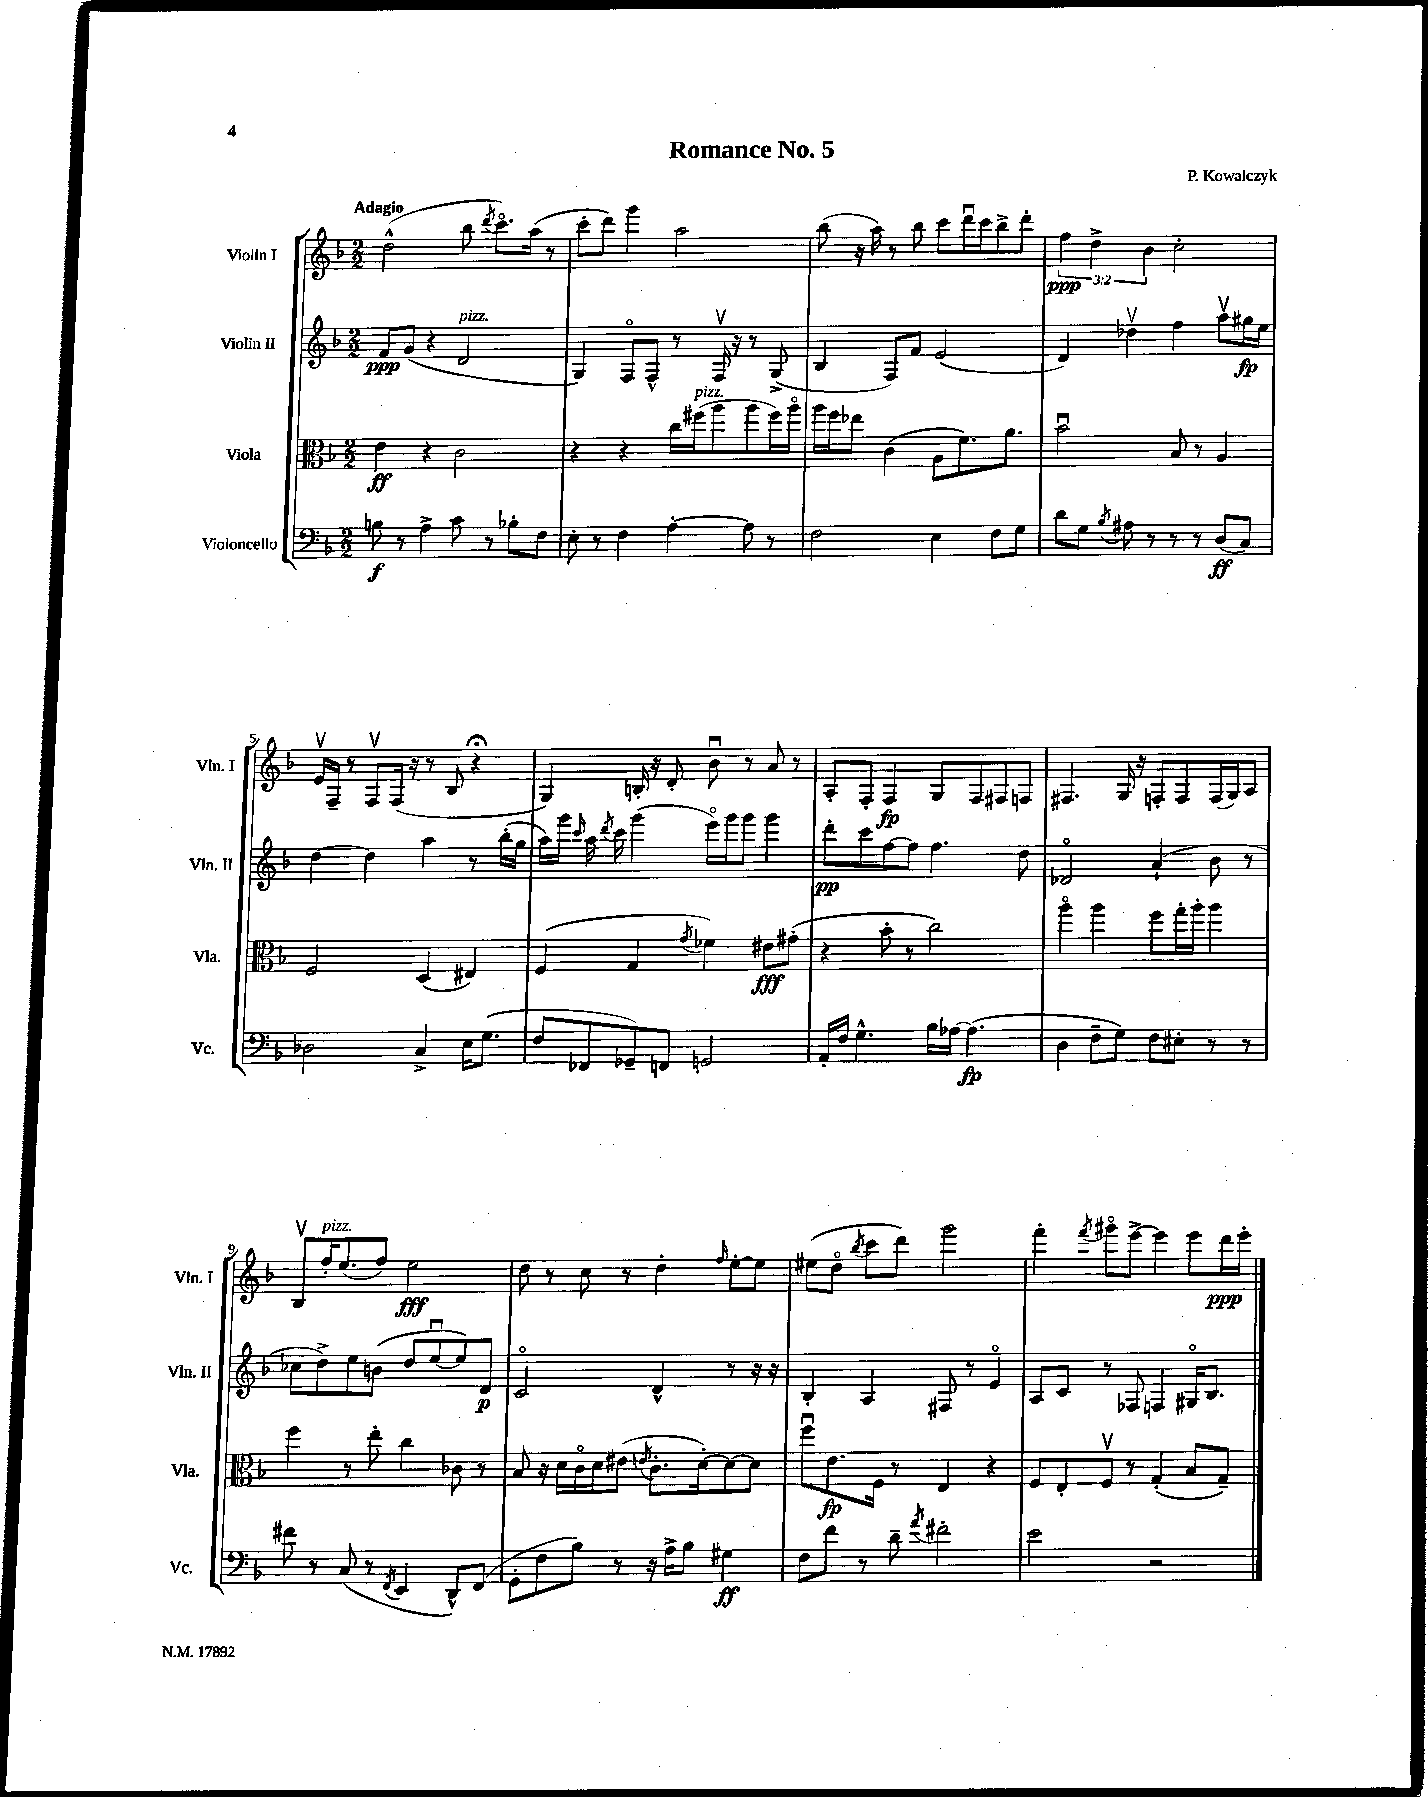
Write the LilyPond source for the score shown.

\header { title = "Romance No. 5" composer = "P. Kowalczyk" }
<<
\new StaffGroup <<
\new Staff = "s0" \with { instrumentName = "Violin I" shortInstrumentName = "Vln. I" } {
    \clef treble \key f \major \numericTimeSignature \time 2/2 \override Staff.TupletNumber.text = #tuplet-number::calc-fraction-text \tempo "Adagio"
    \autoBeamOff d''2-^( bes''8 \acciaccatura { d'''8 } c'''8.[\flageolet) a''16]( r8 |
    c'''8[-. d'''8]) g'''4 a''2 |
    bes''8( r16 a''16) r8 bes''8 c'''8[ d'''16\downbow c'''16 bes''8-> d'''8]-. |
    \tuplet 3/2 { f''4\ppp d''4-> bes'4 } c''2-. |
    e'16[\upbow f16]-- r8 f8[\upbow f16]( r16 r8 bes8 r4\fermata |
    g4) b16-. r16 d'8-. bes'8\downbow r8 a'8 r8 |
    a8[-. f8]-. f4\fp g8[ f8 fis8 f8] |
    fis4. g16 r16 f8[-. f8 f16( g16) a8] |
    bes8[\upbow f''16-.^\markup { \italic "pizz." } e''8.( f''8]) e''2\fff |
    d''8 r8 c''8 r8 d''4-. \grace { f''16 } e''8[~-. e''8] |
    eis''8[( d''8]\flageolet \acciaccatura { bes''8 } c'''8[ d'''8]) g'''2 |
    f'''4-. \acciaccatura { f'''8 } gis'''8[\flageolet e'''8]~-> e'''4 e'''8[ d'''16\ppp e'''16]-. \bar "|." |
}
\new Staff = "s1" \with { instrumentName = "Violin II" shortInstrumentName = "Vln. II" } {
    \clef treble \key f \major \numericTimeSignature \time 2/2
    \autoBeamOff f'8[\ppp g'8]( r4 d'2^\markup { \italic "pizz." } |
    g4) f8[\flageolet f8]-^ r8 f16\upbow r16 r8 g8->( |
    bes4 f8[) f'8] e'2( |
    d'4) des''4\upbow f''4 a''8[\upbow gis''16\fp e''16] |
    d''4~ d''4 a''4 r8 bes''16[-.( g''16] |
    a''16[) g'''16] \grace { c'''16 } a''16 \acciaccatura { d'''8 } c'''16 g'''4( e'''16[\flageolet) g'''16 g'''8] g'''4 |
    d'''8[-.\pp c'''8 f''8~ f''8] f''4. d''8 |
    des'2\flageolet a'4-!( bes'8 r8 |
    ces''8[ d''8->) e''8 b'8]( d''8[ e''8~\downbow e''8) d'8]\p |
    c'2\flageolet d'4-^ r8 r16 r16 |
    bes4-. a4 fis8 r8 e'4\flageolet |
    a8[ c'8] r8 fes8 f4 gis16[\flageolet bes8.] \bar "|." |
}
\new Staff = "s2" \with { instrumentName = "Viola" shortInstrumentName = "Vla." } {
    \clef alto \key f \major \numericTimeSignature \time 2/2
    \autoBeamOff e'4\ff r4 c'2 |
    r4 r4 c''16[ fis''16^\markup { \italic "pizz." }( a''8 a''8 fis''16) a''16]\flageolet |
    a''16[ f''16 ees''8] c'4( a8[ f'8.) a'8.] |
    bes'2\downbow bes8 r8 a4 |
    f2 d4( eis4) |
    f4( g4 \acciaccatura { g'8 } fes'4) eis'8[\fff gis'8]-.( |
    r4 bes'8-. r8 c''2) |
    a''4\flageolet a''4 f''8[ g''16-. a''16]-. a''4 |
    f''4 r8 e''8-. c''4 ces'8 r8 |
    bes8 r16 d'16[ c'16\flageolet d'16 eis'8]( \acciaccatura { e'8 } c'8.[-. d'16~-.) d'8~ d'8] |
    f''8[\downbow e'8.\fp f16] r8 e4 r4 |
    f8[ e8-. f8]\upbow r8 g4-.( bes8[ g8]--) \bar "|." |
}
\new Staff = "s3" \with { instrumentName = "Violoncello" shortInstrumentName = "Vc." } {
    \clef bass \key f \major \numericTimeSignature \time 2/2
    \autoBeamOff b8\f r8 a4-> c'8 r8 bes8[-. f8] |
    e8-. r8 f4 a4~-. a8 r8 |
    f2 e4 f8[ g8] |
    d'8[ g8] \acciaccatura { bes8 } ais8 r8 r8 r8 d8[\ff( c8]) |
    des2 c4-> e16[ g8.]( |
    f8[ fes,8 ges,8--) f,8] g,2 |
    a,16[-. f16] g4.-^ bes16[ aes16]~ aes4.\fp( |
    d4 f8[-- g8]) f8[ eis8]-. r8 r8 |
    fis'8 r8 c8( r8 \acciaccatura { f,8 } e,4 d,8[-^) f,8]( |
    g,8[-. f8 bes8]) r8 r16 a16[-> bes8] gis4\ff |
    f8[ f'8] r8 d'8-- \acciaccatura { a'8 } fis'2-. |
    e'2 r2 \bar "|." |
}
>>
>>
